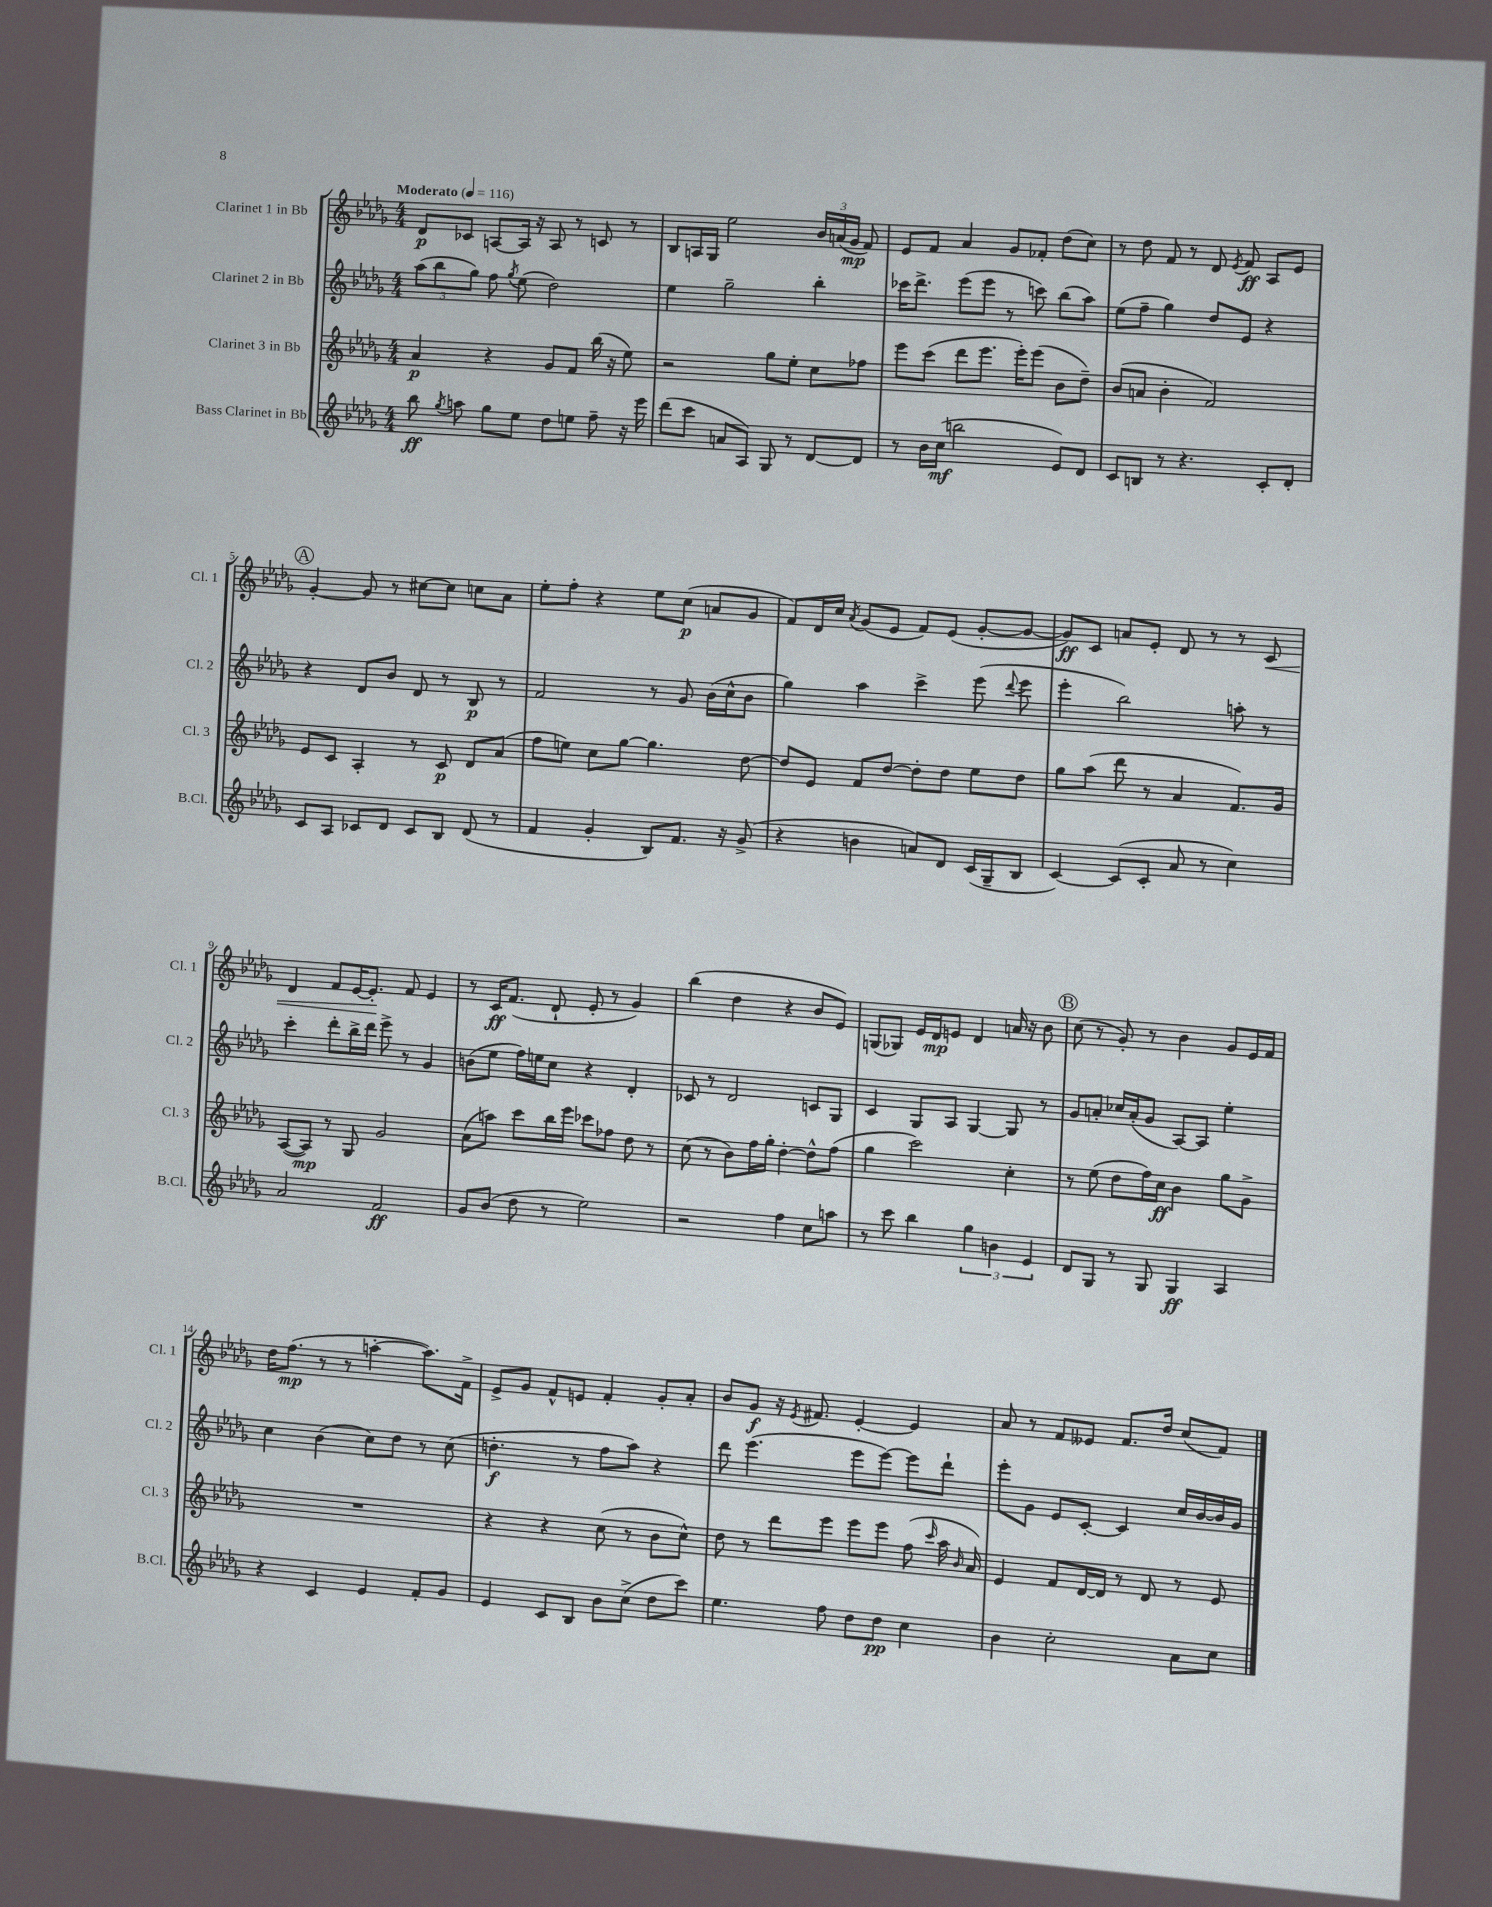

**kern	**dynam	**kern	**dynam	**kern	**dynam	**kern	**dynam
*part4	*part4	*part3	*part3	*part2	*part2	*part1	*part1
*staff4	*staff4	*staff3	*staff3	*staff2	*staff2	*staff1	*staff1
*I"Bass Clarinet in Bb	*	*I"Clarinet 3 in Bb	*	*I"Clarinet 2 in Bb	*	*I"Clarinet 1 in Bb	*
*I'B.Cl.	*	*I'Cl. 3	*	*I'Cl. 2	*	*I'Cl. 1	*
*clefG2	*	*clefG2	*	*clefG2	*	*clefG2	*
*k[b-e-a-d-g-]	*	*k[b-e-a-d-g-]	*	*k[b-e-a-d-g-]	*	*k[b-e-a-d-g-]	*
*M4/4	*	*M4/4	*	*M4/4	*	*M4/4	*
*MM116	*	*MM116	*	*MM116	*	*MM116	*
=1	=1	=1	=1	=1	=1	=1	=1
!	!	!	!	!	!	!LO:TX:a:B:t=Moderato	!
8bb-\	ff	4a-/	p	(12aa-\L	.	8d-/L	p
.	.	.	.	12bb-\	.	.	.
8qgg-/	.	.	.	.	.	.	.
8aan\	.	.	.	.	.	8c-X/J	.
.	.	.	.	12gg-\J)	.	.	.
8gg-\L	.	4r	.	8ff\	.	[8An/L	.
.	.	.	.	8qgg-/	.	.	.
8ee-\J	.	.	.	(8ee-\	.	16A/Jk]	.
.	.	.	.	.	.	16r	.
8dd-\L	.	8g-/L	.	2dd-\)	.	8A/	.
8een\J	.	8f/J	.	.	.	8r	.
8ff~\	.	(16bb-\	.	.	.	8cn/	.
.	.	16r	.	.	.	.	.
16r	.	8ee-\)	.	.	.	8r	.
16eee-\	.	.	.	.	.	.	.
=2	=2	=2	=2	=2	=2	=2	=2
(8ddd-\L	.	2r	.	4ee-\	.	8B-/L	.
8ccc\J	.	.	.	.	.	16An/L	.
.	.	.	.	.	.	16G-/JJ	.
8an/L	.	.	.	2gg-~\	.	2ee-\	.
8A-/J)	.	.	.	.	.	.	.
8G-/	.	8gg-\L	.	.	.	.	.
8r	.	8ee-'\J	.	.	.	.	.
[8d-/L	.	8cc\L	.	4bb-'\	.	24b-/LL	.
.	.	.	.	.	.	(24an/	.
.	.	.	.	.	.	24g-/JJ	mp
8d-/J]	.	8ff-X\J	.	.	.	8f/)	.
=3	=3	=3	=3	=3	=3	=3	=3
8r	.	8eee-\L	.	16ccc-X\KL	.	8e-/L	.
.	.	.	.	8.ddd-^\J	.	.	.
16b-\LL	.	(8ccc\J	.	.	.	8f/J	.
(16cc\JJ	mf	.	.	.	.	.	.
2bbn\	.	8ddd-\L	.	(8eee-\L	.	4a-/	.
.	.	8.eee-\J	.	8eee-\J	.	.	.
.	.	.	.	8r	.	8g-/L	.
.	.	16eee-'\KL)	.	.	.	.	.
.	.	(8eee-\J	.	8cccn\)	.	8f-X'/J	.
8e-/L)	.	8b-\L	.	(8bb-\L	.	(8dd-\L	.
8d-/J	.	8dd-~\J)	.	8aa-\J)	.	8cc\J)	.
=4	=4	=4	=4	=4	=4	=4	=4
8c/L	.	(8b-/L	.	(8ee-\L	.	8r	.
8Bn/J	.	8an/J	.	8ff~\J	.	8dd-\	.
8r	.	4b-'\	.	4gg-\)	.	8f/	.
4.r	.	.	.	.	.	8r	.
.	.	2f/)	.	8dd-/L	.	8d-/	.
.	.	.	.	.	.	8qe-/	.
.	.	.	.	8e-/J	.	8f/	ff
8c'/L	.	.	.	4r	.	8A-/L	.
8d-'/J	.	.	.	.	.	8e-/J	.
!!LO:LB:g=z
!!LO:REH:place=s1:t=A
=5	=5	=5	=5	=5	=5	=5	=5
8c/L	.	8e-/L	.	4r	.	[4g-'/	.
8A-/J	.	8c/J	.	.	.	.	.
8c-X/L	.	4A-'/	.	8d-/L	.	8g-/]	.
8d-/J	.	.	.	8b-/J	.	8r	.
8c-/L	.	8r	.	8d-/	.	[8cc#X\L	.
8B-/J	.	8c/	p	8r	.	8cc#\J]	.
(8d-/	.	8d-/L	.	8B-/	p	8ccn\L	.
8r	.	(8a-/J	.	8r	.	8a-\J	.
=6	=6	=6	=6	=6	=6	=6	=6
4f/	.	8ff\L	.	2f/	.	8ee-'\L	.
.	.	8een\J)	.	.	.	8ff'\J	.
4g-'/	.	8cc\L	.	.	.	4r	.
.	.	[8gg-\J	.	.	.	.	.
8B-/L)	.	4.gg-\]	.	8r	.	8ee-\L	.
8.f/J	.	.	.	8g-/	.	(8cc\J	p
.	.	.	.	(16b-\LL	.	8an/L	.
16r	.	.	.	16cc^^\J	.	.	.
(8g-^/	.	[8dd-\	.	8b-\J	.	8g-/J	.
=7	=7	=7	=7	=7	=7	=7	=7
4r	.	8dd-/L]	.	4gg-\)	.	8f/L)	.
.	.	8e-/J	.	.	.	16d-/L	.
.	.	.	.	.	.	16cc/JJ	.
.	.	.	.	.	.	8qa-/	.
4bn\	.	8f/L	.	4aa-\	.	(8g-/L	.
.	.	[8dd-/J	.	.	.	8e-/J	.
8an/L)	.	8dd-'\L]	.	4ccc^\	.	8f/L)	.
8d-/J	.	8dd-\J	.	.	.	(8e-/J	.
(16c/LL	.	8ee-\L	.	(8eee-\	.	[8g-'/L	.
16G-~/J	.	.	.	.	.	.	.
.	.	.	.	8qqddd-/	.	.	.
8B-/J	.	8dd-\J	.	8eee-\	.	8g-/J_	.
=8	=8	=8	=8	=8	=8	=8	=8
[4c/)	.	8gg-\L	.	4eee-'\	.	8g-/L])	ff
.	.	(8aa-\J	.	.	.	8c/J	.
(8c/L]	.	8ddd-\	.	2bb-\)	.	8an/L	.
8c'/J	.	8r	.	.	.	8e-'/J	.
8a-/	.	4a-/	.	.	.	8d-/	.
8r	.	.	.	.	.	8r	.
4cc\)	.	8.f/L)	.	8aan'\	.	8r	.
!	!	!	!	!	!	!	!LO:HP:b
.	.	.	.	8r	.	8c/	<
.	.	16g-/Jk	.	.	.	.	.
!!LO:LB:g=z
=9	=9	=9	=9	=9	=9	=9	=9
2a-/	.	([8A-/L	.	4ccc'\	.	4d-/	.
.	.	8A-/J])	mp	.	.	.	.
.	.	8r	.	8ddd-'\L	.	8f/L	.
.	.	8G-/	.	16bb-^\L	.	[16e-/K	.
.	.	.	.	16ddd-\JJ	.	8.e-'/J]	.
2f/	ff	2g-/	.	8eee-^\	.	.	.
.	.	.	.	8r	.	8f/	[
.	.	.	.	4g-/	.	4e-/	.
=10	=10	=10	=10	=10	=10	=10	=10
8g-/L	.	(8a-\L	.	(8bn\L	.	8r	.
(8b-/J	.	8aan\J)	.	8ee-\J	.	16c/KL	ff
.	.	.	.	.	.	(8.f/J	.
8dd-\	.	8ccc\L	.	16ff\LL)	.	.	.
.	.	.	.	16een\J	.	.	.
8r	.	16bb-\L	.	8cc\J	.	8d-`/	.
.	.	16eee-\JJ	.	.	.	.	.
2ee-\)	.	8ccc-X\L	.	4r	.	8e-'/	.
.	.	8ff-X\J	.	.	.	8r	.
.	.	8dd-\	.	4d-'/	.	4g-/)	.
.	.	8r	.	.	.	.	.
=11	=11	=11	=11	=11	=11	=11	=11
2r	.	(8cc\	.	8c-X/	.	(4bb-\	.
.	.	8r	.	8r	.	.	.
.	.	8b-\L)	.	2d-/	.	4dd-\	.
.	.	16ff\L	.	.	.	.	.
.	.	16gg-'\JJ	.	.	.	.	.
4ff\	.	[4dd-'\	.	.	.	4r	.
8cc\L	.	8dd-^^\L]	.	8cn/L	.	8b-/L	.
8aan\J	.	(8ff\J	.	8G-/J	.	8e-/J)	.
=12	=12	=12	=12	=12	=12	=12	=12
8r	.	4gg-\	.	4c/	.	(8Gn/L	.
8ccc\	.	.	.	.	.	8G-X/J)	.
4bb-\	.	2ccc\)	.	8G-/L	.	16e-/LL	.
.	.	.	.	.	.	16d-/J	mp
.	.	.	.	8A-/J	.	8en/J	.
6gg-\	.	.	.	[4G-/	.	4d-/	.
6bn\	.	.	.	.	.	.	.
.	.	4cc'\	.	8G-/]	.	16an/	.
.	.	.	.	.	.	16r	.
6e-/	.	.	.	.	.	.	.
.	.	.	.	8r	.	8b-\	.
!!LO:REH:place=s1:t=B
=13	=13	=13	=13	=13	=13	=13	=13
8d-/L	.	8r	.	8g-/L	.	(8cc\	.
8G-/J	.	(8ee-\	.	8an'/J	.	8r	.
8r	.	8dd-\L	.	16cc-X/LL	.	8g-'/)	.
.	.	.	.	(16a'/J	.	.	.
8G-/	.	16ff\L)	.	8g-/J	.	8r	.
.	.	16cc\JJ	ff	.	.	.	.
4G-/	ff	4b-\	.	[8A-/L)	.	4b-\	.
.	.	.	.	8A-/J]	.	.	.
4A-/	.	8gg-\L	.	4ee-'\	.	8g-/L	.
.	.	8g-^\J	.	.	.	16e-/L	.
.	.	.	.	.	.	16f/JJ	.
!!LO:LB:g=z
=14	=14	=14	=14	=14	=14	=14	=14
4r	.	1r	.	4cc\	.	16dd-\KL	.
.	.	.	.	.	.	(8.ff\J	mp
4c/	.	.	.	(4b-\	.	8r	.
.	.	.	.	.	.	8r	.
4e-/	.	.	.	8cc\L)	.	[4aan'\	.
.	.	.	.	8dd-\J	.	.	.
8f'/L	.	.	.	8r	.	8.aa\L])	.
8g-/J	.	.	.	(8cc\	.	.	.
.	.	.	.	.	.	16f^\Jk	.
=15	=15	=15	=15	=15	=15	=15	=15
4e-/	.	4r	.	4.ddn'\	f	8e-^/L	.
.	.	.	.	.	.	8g-/J	.
8c/L	.	4r	.	.	.	8f^^/L	.
8B-/J	.	.	.	8r	.	8en/J	.
8b-\L	.	(8cc\	.	8ff\L	.	4f'/	.
(8cc^\J	.	8r	.	8aa-\J)	.	.	.
8dd-\L	.	8b-\L	.	4r	.	8g-'/L	.
8ccc\J)	.	8cc^^\J)	.	.	.	8a-'/J	.
=16	=16	=16	=16	=16	=16	=16	=16
4.ee-\	.	8dd-\	.	8ddd-\	.	8b-/L	.
.	.	8r	.	(4.eee-\	.	8g-/J	f
.	.	8ddd-\L	.	.	.	16r	.
.	.	.	.	.	.	8qe-/	.
.	.	.	.	.	.	8.f#X/	.
8ff\	.	8eee-\J	.	.	.	.	.
8dd-\L	.	8eee-\L	.	8eee-\L	.	[4e-'/	.
8dd-\J	pp	8eee-\J	.	[8eee-\J)	.	.	.
4cc\	.	(8ff\	.	8eee-\L]	.	4e-/]	.
.	.	16qqccc/	.	.	.	.	.
.	.	16aa-\	.	8ddd-`\J	.	.	.
.	.	16qqb-/	.	.	.	.	.
.	.	16a-/)	.	.	.	.	.
=17	=17	=17	=17	=17	=17	=17	=17
4b-\	.	4e-/	.	8eee-'\L	.	8a-/	.
.	.	.	.	8g-\J	.	8r	.
2cc'\	.	8f/L	.	8e-/L	.	8f/L	.
.	.	[16d-/L	.	[8c'/J	.	8e--X/J	.
.	.	16d-/JJ]	.	.	.	.	.
.	.	8r	.	4c/]	.	8.f/L	.
.	.	8d-/	.	.	.	.	.
.	.	.	.	.	.	16dd-/Jk	.
8a-\L	.	8r	.	16cc/LL	.	(8cc/L	.
.	.	.	.	[16b-/	.	.	.
8cc\J	.	8e-/	.	16b-/]	.	8f/J)	.
.	.	.	.	16g-/JJ	.	.	.
==	==	==	==	==	==	==	==
*-	*-	*-	*-	*-	*-	*-	*-
